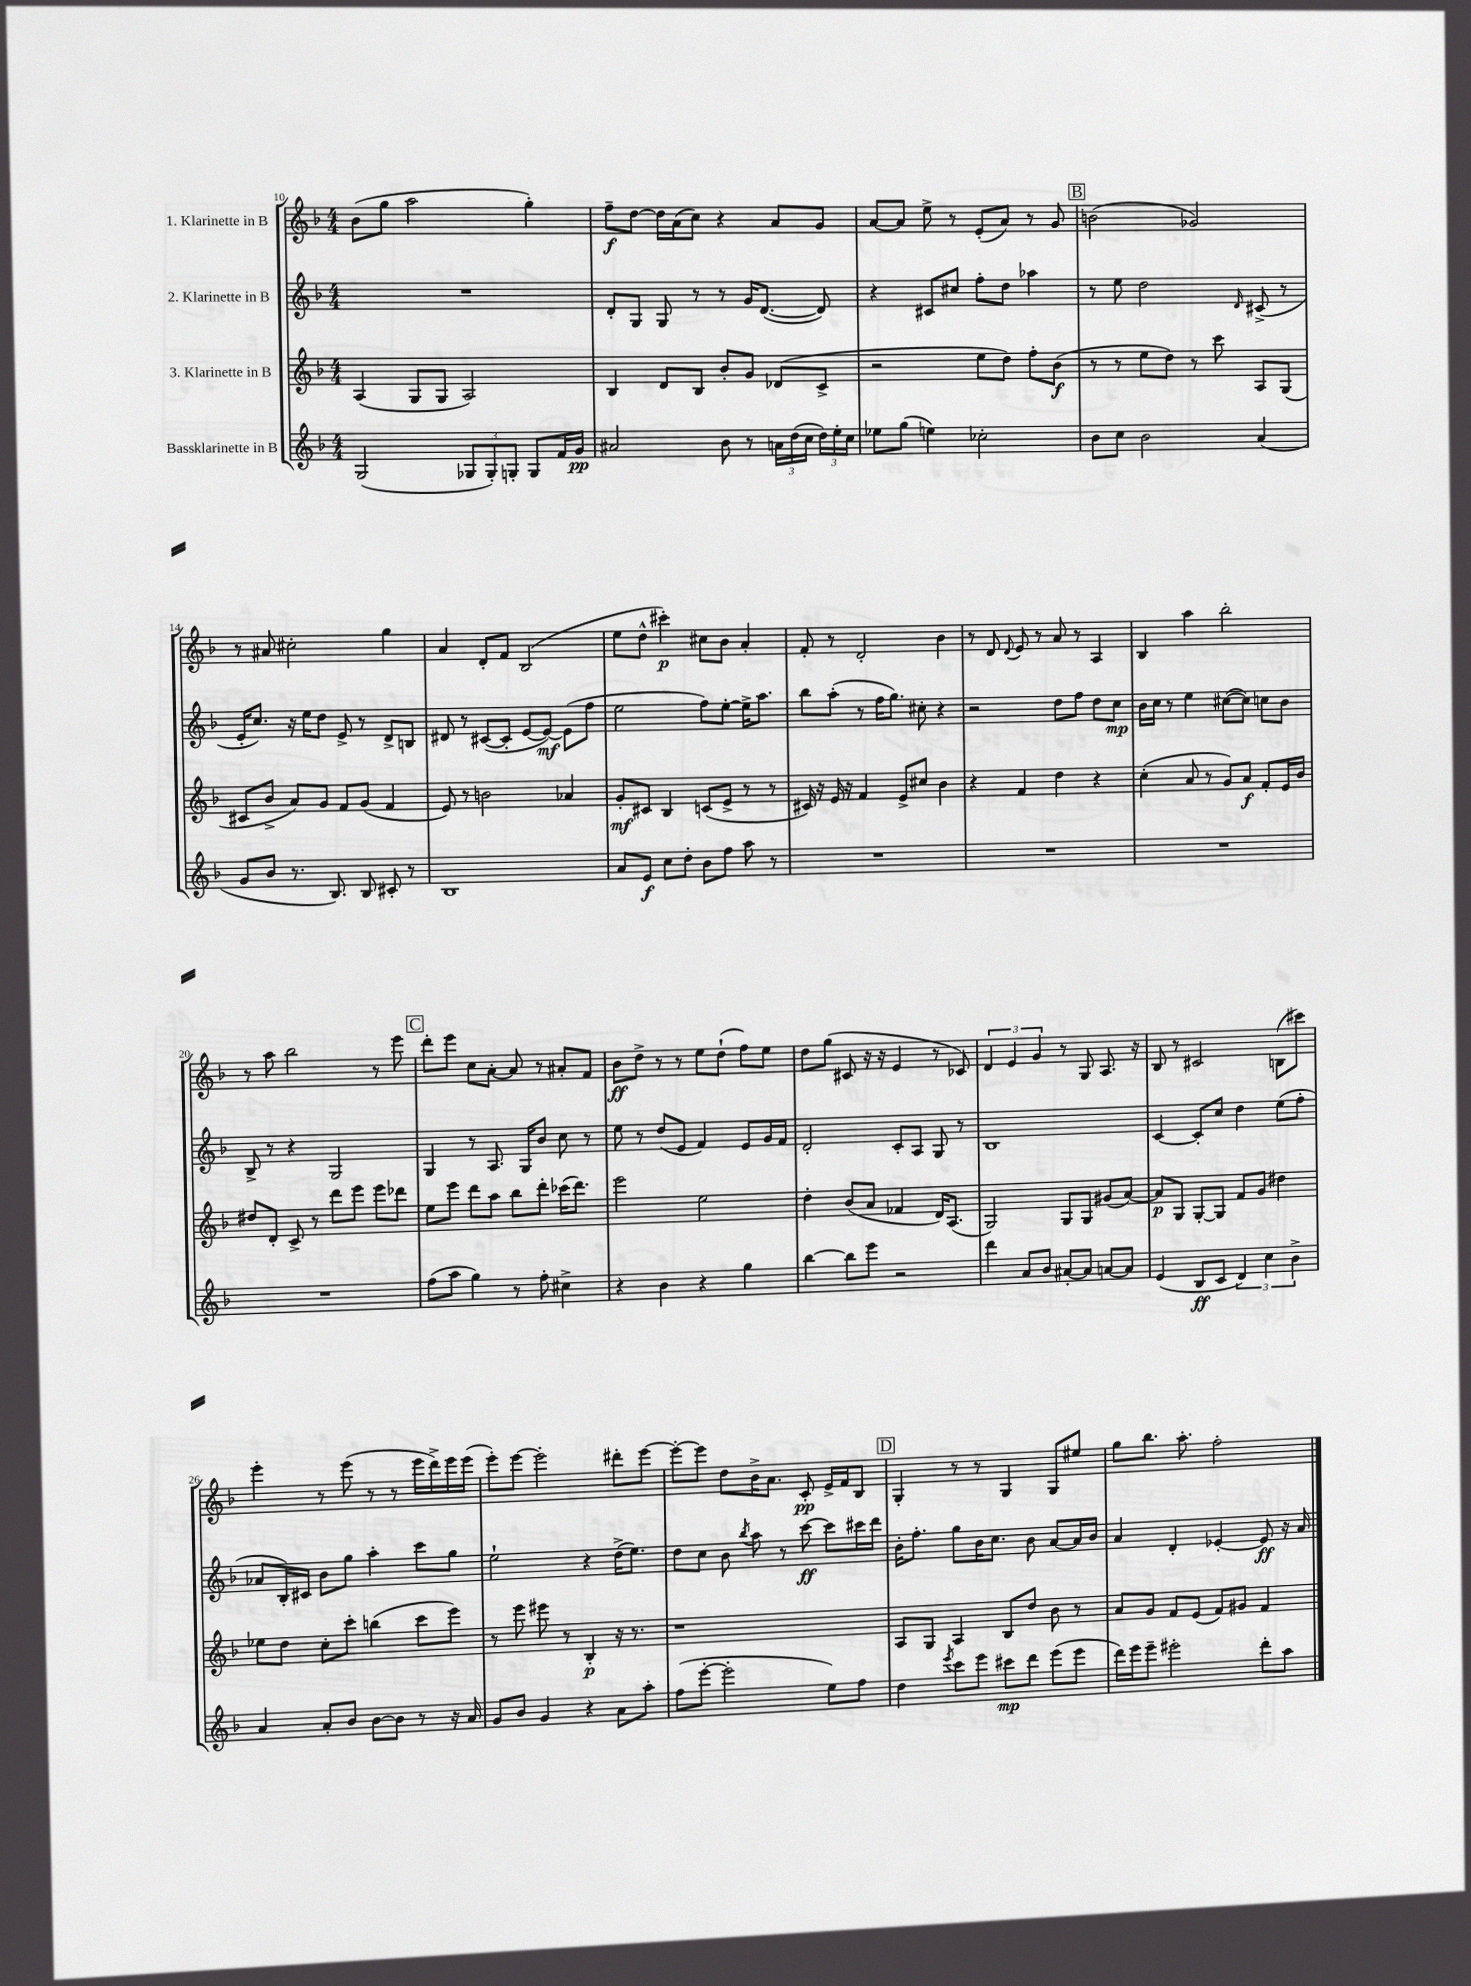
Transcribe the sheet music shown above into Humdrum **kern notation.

**kern	**dynam	**kern	**dynam	**kern	**dynam	**kern	**dynam
*part4	*part4	*part3	*part3	*part2	*part2	*part1	*part1
*staff4	*staff4	*staff3	*staff3	*staff2	*staff2	*staff1	*staff1
*I"Bassklarinette in B	*	*I"3. Klarinette in B	*	*I"2. Klarinette in B	*	*I"1. Klarinette in B	*
*clefG2	*	*clefG2	*	*clefG2	*	*clefG2	*
*k[b-]	*	*k[b-]	*	*k[b-]	*	*k[b-]	*
*M4/4	*	*M4/4	*	*M4/4	*	*M4/4	*
=10	=10	=10	=10	=10	=10	=10	=10
(2G/	.	(4A/	.	1r	.	(8b-\L	.
.	.	.	.	.	.	8gg\J	.
.	.	8G/L	.	.	.	2aa\	.
.	.	8G/J	.	.	.	.	.
12G-X/L	.	2A/)	.	.	.	.	.
12G-'/)	.	.	.	.	.	.	.
12Gn'/J	.	.	.	.	.	.	.
8G/L	.	.	.	.	.	4gg'\)	.
16f/L	.	.	.	.	.	.	.
16g/JJ	pp	.	.	.	.	.	.
=11	=11	=11	=11	=11	=11	=11	=11
2a#X/	.	4B-/	.	8d'/L	.	8ff~\L	f
.	.	.	.	8G/J	.	[8dd\J	.
.	.	8d/L	.	8G/	.	16dd\LL]	.
.	.	.	.	.	.	(16a\J	.
.	.	8B-/J	.	8r	.	8cc\J)	.
8b-\	.	8b-'/L	.	8r	.	4r	.
8r	.	8g/J	.	16g/KL	.	.	.
.	.	.	.	([8.d/J	.	.	.
24an\LL	.	(8d-X/L	.	.	.	8a/L	.
(24dd\	.	.	.	.	.	.	.
24cc\JJ	.	.	.	.	.	.	.
24dd\LL)	.	8c^/J	.	8d/])	.	8g/J	.
24ee'\	.	.	.	.	.	.	.
24cc\JJ	.	.	.	.	.	.	.
=12	=12	=12	=12	=12	=12	=12	=12
8ee-X\L	.	2r	.	4r	.	[8a/L	.
(8gg\J	.	.	.	.	.	8a/J]	.
4een\)	.	.	.	8c#X/L	.	8ee^\	.
.	.	.	.	8cc#X/J	.	8r	.
2cc-X'\	.	8ee\L	.	8ff'\L	.	(8e'/L	.
.	.	8dd\J)	.	8dd\J	.	8a/J)	.
.	.	8ff'\L	.	4aa-X\	.	8r	.
.	.	(8b-\J	f	.	.	8g/	.
!!LO:REH:place=s1:t=B
=13	=13	=13	=13	=13	=13	=13	=13
8b-\L	.	8r	.	8r	.	(2bn\	.
8cc\J	.	8r	.	8ee\	.	.	.
2b-\	.	8ee\L	.	2dd\	.	.	.
.	.	8dd\J)	.	.	.	.	.
.	.	8r	.	.	.	2g-X/)	.
.	.	8ccc\	.	.	.	.	.
.	.	.	.	16qqd/	.	.	.
(4a/	.	8A/L	.	(8c#X^/	.	.	.
.	.	(8G/J	.	8r	.	.	.
!!LO:LB:g=z
=14	=14	=14	=14	=14	=14	=14	=14
8g/L	.	8c#X/L	.	16e'/KL	.	8r	.
.	.	.	.	8.cc/J)	.	.	.
8b-/J	.	8b-^/J	.	.	.	8a#X/	.
8.r	.	8a/L)	.	16r	.	2cc#X'\	.
.	.	.	.	16ee\KL	.	.	.
.	.	8g/J	.	8dd\J	.	.	.
8.B-/)	.	.	.	.	.	.	.
.	.	8f/L	.	8e^/	.	.	.
8B-/	.	(8g/J	.	8r	.	.	.
8c#X'/	.	4f/	.	8d^/L	.	4gg\	.
8r	.	.	.	8Bn/J	.	.	.
=15	=15	=15	=15	=15	=15	=15	=15
1B-	.	8e/)	.	8d#X/	.	4a/	.
.	.	8r	.	8r	.	.	.
.	.	2bn\	.	([8c#X/L	.	8d'/L	.
.	.	.	.	8c#'/J]	.	8f/J	.
.	.	.	.	[8e/L	.	(2B-/	.
.	.	.	.	8e/J_)	mf	.	.
.	.	4a-X/	.	(8e\L]	.	.	.
.	.	.	.	8ff\J	.	.	.
=16	=16	=16	=16	=16	=16	=16	=16
8a/L	.	8g'/L	mf	2ee\	.	8ee\L	.
8e/J	f	8c#X/J	.	.	.	8dd^^\J	.
8cc\L	.	4B-/	.	.	.	4ccc#X'\)	p
8dd'\J	.	.	.	.	.	.	.
8b-\L	.	(8cn/L	.	8ff\L)	.	8cc#X\L	.
8ff\J	.	8e^/J	.	[8ee'\J	.	8b-\J	.
8aa\	.	8r	.	16ee^\KL]	.	4a'/	.
.	.	.	.	8.aa\J	.	.	.
8r	.	8r	.	.	.	.	.
=17	=17	=17	=17	=17	=17	=17	=17
1r	.	16c#X/)	.	8bb-\L	.	8f'/	.
.	.	16r	.	.	.	.	.
.	.	16e/	.	(8aa'\J	.	8r	.
.	.	16r	.	.	.	.	.
.	.	4f/	.	8r	.	2d'/	.
.	.	.	.	16ff\KL	.	.	.
.	.	.	.	8.gg\J)	.	.	.
.	.	8e^/L	.	.	.	.	.
.	.	8cc#X/J	.	8cc#X'\	.	.	.
.	.	4b-\	.	4r	.	4b-\	.
=18	=18	=18	=18	=18	=18	=18	=18
1r	.	4r	.	2r	.	8r	.
.	.	.	.	.	.	8d/	.
.	.	.	.	.	.	8qqd/	.
.	.	4f/	.	.	.	8e/	.
.	.	.	.	.	.	8r	.
.	.	4dd\	.	8dd\L	.	8a/	.
.	.	.	.	8ff\J	.	8r	.
.	.	4r	.	8dd\L	.	4A/	.
.	.	.	.	8cc\J	mp	.	.
=19	=19	=19	=19	=19	=19	=19	=19
1r	.	(4cc'\	.	16b-\LL	.	4B-/	.
.	.	.	.	16cc\JJ	.	.	.
.	.	.	.	8r	.	.	.
.	.	8a/	.	4ee\	.	4aa\	.
.	.	8r	.	.	.	.	.
.	.	8g/L)	.	([8cc#X\L	.	2bb-'\	.
.	.	8a/J	f	8cc#\J])	.	.	.
.	.	8f'/L	.	8ccn\L	.	.	.
.	.	16e/L	.	8b-\J	.	.	.
.	.	16b-/JJ	.	.	.	.	.
!!LO:LB:g=z
=20	=20	=20	=20	=20	=20	=20	=20
1r	.	8dd#X/L	.	8B-^/	.	8r	.
.	.	8d'/J	.	8r	.	8aa\	.
.	.	8c^/	.	4r	.	2bb-\	.
.	.	8r	.	.	.	.	.
.	.	8ddd\L	.	2G/	.	.	.
.	.	8eee\J	.	.	.	.	.
.	.	8eee\L	.	.	.	8r	.
.	.	8ddd-X\J	.	.	.	8eee\	.
!!LO:REH:place=s1:t=C
=21	=21	=21	=21	=21	=21	=21	=21
(8ff\L	.	8ee\L	.	4G/	.	8ddd'\L	.
8aa\J	.	8eee\J	.	.	.	8eee\J	.
4gg\)	.	8ddd\L	.	8r	.	8cc\L	.
.	.	8aa\J	.	8.A/	.	[8a'\J	.
8r	.	8bb-\L	.	.	.	8a/]	.
.	.	.	.	16G/KL	.	.	.
8ff'\	.	8ddd'\J	.	8b-/J	.	8r	.
4cc#X^\	.	(16ccc-X\KL	.	8cc\	.	8a#X'/L	.
.	.	8.ddd\J)	.	.	.	.	.
.	.	.	.	8r	.	8f/J	.
=22	=22	=22	=22	=22	=22	=22	=22
4r	.	2eee\	.	8ee\	.	8b-\L	ff
.	.	.	.	8r	.	8dd^\J	.
4b-\	.	.	.	(8dd/L	.	8r	.
.	.	.	.	8e/J	.	8r	.
4r	.	2ee\	.	4f/)	.	8ee\L	.
.	.	.	.	.	.	(8dd`\J	.
4gg\	.	.	.	8e/L	.	8ff\L)	.
.	.	.	.	16g/L	.	8ee\J	.
.	.	.	.	16f/JJ	.	.	.
=23	=23	=23	=23	=23	=23	=23	=23
[4bb-\	.	4dd'\	.	2d'/	.	8dd\L	.
.	.	.	.	.	.	(8gg\J	.
8bb-\L]	.	(8b-/L	.	.	.	8c#X/	.
8eee\J	.	8a/J	.	.	.	16r	.
.	.	.	.	.	.	16r	.
2r	.	4f-X/	.	8c'/L	.	4e/	.
.	.	.	.	8A/J	.	.	.
.	.	16d/KL)	.	8G/	.	8r	.
.	.	(8.A/J	.	.	.	.	.
.	.	.	.	8r	.	8c-X/)	.
=24	=24	=24	=24	=24	=24	=24	=24
4ddd\	.	2G/)	.	1B-	.	6d/	.
.	.	.	.	.	.	6e/	.
8a/L	.	.	.	.	.	.	.
.	.	.	.	.	.	6g/	.
8b-/J	.	.	.	.	.	.	.
[8a#X'/L	.	8G/L	.	.	.	8r	.
8a#/J]	.	8G/J	.	.	.	8G/	.
[8an/L	.	(8g#X/L	.	.	.	8.A/	.
8a/J]	.	[8a/J)	.	.	.	.	.
.	.	.	.	.	.	16r	.
=25	=25	=25	=25	=25	=25	=25	=25
(4e/	.	8a/L]	p	[4c/	.	8B-/	.
.	.	8G/J	.	.	.	8r	.
8B-/L	ff	[8G'/L	.	8c'/L]	.	2c#X/	.
8c/J	.	8G/J]	.	8cc/J	.	.	.
6d/)	.	8f/L	.	4dd\	.	.	.
.	.	8g/J	.	.	.	.	.
6cc\	.	.	.	.	.	.	.
.	.	4dd#X\	.	(8ee\L	.	(8Bn\L	.
6b-^\	.	.	.	.	.	.	.
.	.	.	.	8ff'\J	.	8ccc#X\J)	.
!!LO:LB:g=z
=26	=26	=26	=26	=26	=26	=26	=26
4a/	.	8ee-X\L	.	8a-X/L	.	4eee'\	.
.	.	8dd\J	.	16B-'/L)	.	.	.
.	.	.	.	16c#X/JJ	.	.	.
8a'/L	.	8cc'\L	.	8b-\L	.	8r	.
8b-/J	.	8ccc'\J	.	8gg\J	.	(8eee\	.
[8b-\L	.	(4bbn\	.	4aa'\	.	8r	.
8b-\J]	.	.	.	.	.	8r	.
8r	.	8ccc\L	.	8ccc\L	.	16eee\LL	.
.	.	.	.	.	.	16ddd^\)	.
16r	.	8eee\J)	.	8gg\J	.	16eee\	.
16a/	.	.	.	.	.	(16eee\JJ	.
=27	=27	=27	=27	=27	=27	=27	=27
8g/L	.	8r	.	2ee`\	.	8eee'\L)	.
8b-/J	.	8eee\	.	.	.	[8eee\J	.
4g/	.	8eee#X\	.	.	.	2eee'\]	.
.	.	8r	.	.	.	.	.
4r	.	4B-'/	p	4r	.	.	.
8a\L	.	16r	.	(16dd^\KL	.	8ddd#X'\L	.
.	.	8.r	.	8.ee\J)	.	.	.
8aa'\J	.	.	.	.	.	[8eee\J	.
=28	=28	=28	=28	=28	=28	=28	=28
(8ff\L	.	1r	.	8dd\L	.	8eee'\L_	.
[8eee'\J	.	.	.	8cc\J	.	8eee\J]	.
2eee'\]	.	.	.	8b-\	.	8dd\L	.
.	.	.	.	8qbb-/	.	.	.
.	.	.	.	8aa\	.	16b-^\K	.
.	.	.	.	.	.	8.a\J	.
.	.	.	.	8r	.	.	.
.	.	.	.	[8ccc\	ff	8c'/	pp
8ee\L)	.	.	.	8ccc\L]	.	16e^/LL	.
.	.	.	.	.	.	16f/J	.
8ff\J	.	.	.	16ccc#X\L	.	8B-/J	.
.	.	.	.	16ddd\JJ	.	.	.
!!LO:REH:place=s1:t=D
=29	=29	=29	=29	=29	=29	=29	=29
4dd\	.	8A/L	.	16b-'\KL	.	4G'/	.
.	.	.	.	8.ff'\J	.	.	.
.	.	8G/J	.	.	.	.	.
8qeee/	.	.	.	.	.	.	.
8ccc\L	.	4A/	.	8gg\L	.	8r	.
8eee\J	.	.	.	16b-\K	.	8r	.
.	.	.	.	8.cc\J	.	.	.
8ccc#X\L	mp	8B-/L	.	.	.	4G/	.
8ddd\J	.	8dd/J	.	8b-\	.	.	.
(8eee\L	.	8b-\	.	[8a/L	.	8G/L	.
8eee\J	.	8r	.	16a/L]	.	8ee#X/J	.
.	.	.	.	16b-/JJ	.	.	.
=30	=30	=30	=30	=30	=30	=30	=30
16ddd\LL)	.	8a/L	.	4a/	.	8gg\L	.
16eee\J	.	.	.	.	.	.	.
8eee~\J	.	8g/J	.	.	.	8.bb-\J	.
2eee#X'\	.	8f/L	.	4d'/	.	.	.
.	.	.	.	.	.	8.aa'\	.
.	.	(8e/J	.	.	.	.	.
.	.	8f/L)	.	[4e-X'/	.	2ff'\	.
.	.	8g#X/J	.	.	.	.	.
8ddd'\L	.	4f/	.	8e-/]	ff	.	.
8aa\J	.	.	.	16r	.	.	.
.	.	.	.	16a/	.	.	.
==	==	==	==	==	==	==	==
*-	*-	*-	*-	*-	*-	*-	*-
